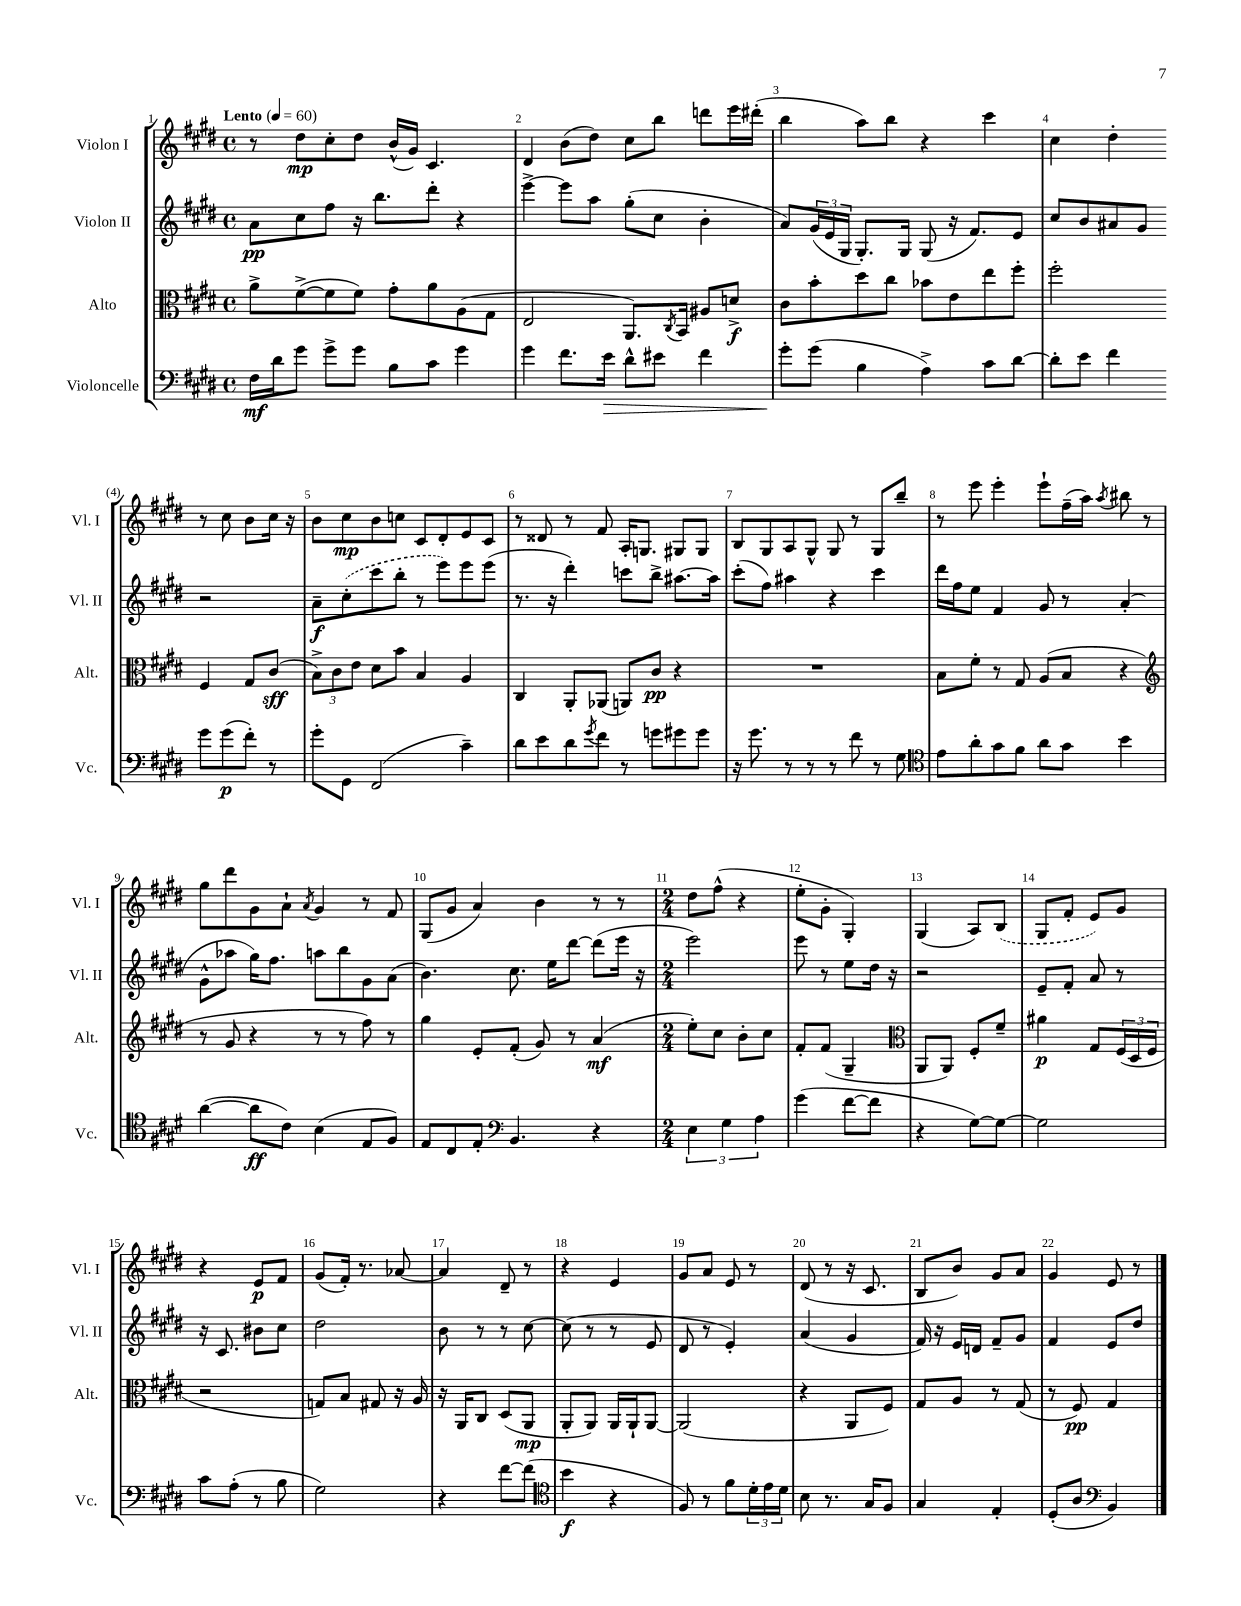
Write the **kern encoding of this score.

**kern	**dynam	**kern	**dynam	**kern	**dynam	**kern	**dynam
*part4	*part4	*part3	*part3	*part2	*part2	*part1	*part1
*staff4	*staff4	*staff3	*staff3	*staff2	*staff2	*staff1	*staff1
*I"Violoncelle	*	*I"Alto	*	*I"Violon II	*	*I"Violon I	*
*I'Vc.	*	*I'Alt.	*	*I'Vl. II	*	*I'Vl. I	*
*clefF4	*	*clefC3	*	*clefG2	*	*clefG2	*
*k[f#c#g#d#]	*	*k[f#c#g#d#]	*	*k[f#c#g#d#]	*	*k[f#c#g#d#]	*
*M4/4	*	*M4/4	*	*M4/4	*	*M4/4	*
*met(c)	*	*met(c)	*	*met(c)	*	*met(c)	*
*MM60	*	*MM60	*	*MM60	*	*MM60	*
=1	=1	=1	=1	=1	=1	=1	=1
!	!	!	!	!	!	!LO:TX:a:B:t=Lento	!
16F#\LL	mf	8a^\L	.	8a\L	pp	8r	.
16d#\J	.	.	.	.	.	.	.
8g#\J	.	([8f#^\	.	8cc#\	.	8dd#\L	mp
8g#^\L	.	8f#\]	.	8ff#\J	.	8cc#'\	.
8g#\J	.	8f#\J)	.	16r	.	8dd#\J	.
.	.	.	.	8.bb\L	.	.	.
8B\L	.	8g#'\L	.	.	.	(16b^^/LL	.
.	.	.	.	.	.	16g#/JJ)	.
8c#\J	.	8a\	.	8ddd#'\J	.	4.c#/	.
4g#\	.	(8A\	.	4r	.	.	.
.	.	8G#\J	.	.	.	.	.
=2	=2	=2	=2	=2	=2	=2	=2
4g#\	.	2E/	.	[4eee^\	.	4d#/	.
8.f#\L	.	.	.	8eee\L]	.	(8b\L	.
.	.	.	.	8aa\J	.	8dd#\J)	.
!	!LO:HP:b	!	!	!	!	!	!
16e\Jk	>	.	.	.	.	.	.
8d#^^\L	.	8.AA/L)	.	(8gg#'\L	.	8cc#\L	.
8e#X\J	.	.	.	8cc#\J	.	8bb\J	.
.	.	8qC#/	.	.	.	.	.
.	.	16BB/Jk	.	.	.	.	.
4f#\	.	8A#X/L	.	4b'\	.	8dddn\L	.
.	.	8dn^/J	f	.	.	16eee\L	.
.	.	.	.	.	.	(16ddd#X'\JJ	.
=3	=3	=3	=3	=3	=3	=3	=3
8g#'\L	.	8c#\L	.	8a/L)	.	4bb\	.
(8g#\J	]	8b'\	.	(24g#/L	.	.	.
.	.	.	.	24e/	.	.	.
.	.	.	.	24G#/JJ	.	.	.
4B\	.	8dd#\	.	8.G#'/L)	.	8aa\L)	.
.	.	8cc#\J	.	.	.	8bb\J	.
.	.	.	.	16G#/Jk	.	.	.
4A^\)	.	8b-X\L	.	(8G#/	.	4r	.
.	.	8e\	.	16r	.	.	.
.	.	.	.	8.f#/L)	.	.	.
8c#\L	.	8ee\	.	.	.	4ccc#\	.
[8d#\J	.	8ff#'\J	.	8e/J	.	.	.
=4	=4	=4	=4	=4	=4	=4	=4
8d#'\L]	.	2ff#'\	.	8cc#/L	.	4cc#\	.
8e\J	.	.	.	8b/	.	.	.
4f#\	.	.	.	8a#X/	.	4dd#'\	.
.	.	.	.	8g#/J	.	.	.
8g#\L	.	4F#/	.	2r	.	8r	.
(8g#\	p	.	.	.	.	8cc#\	.
8f#'\J)	.	8G#/L	.	.	.	8b\L	.
8r	.	(8c#/J	sff	.	.	16cc#\Jk	.
.	.	.	.	.	.	16r	.
!!LO:LB:g=z
=5	=5	=5	=5	=5	=5	=5	=5
8g#'\L	.	12B^\L)	.	8a~\L	f	8b\L	.
.	.	12c#\	.	.	.	.	.
8GG#\J	.	.	.	(8cc#'\	.	8cc#\	mp
.	.	12e\J	.	.	.	.	.
(2FF#/	.	8d#\L	.	8ccc#\	.	8b\	.
.	.	8b\J	.	8bb'\J	.	8ccn\J	.
.	.	4B/	.	8r	.	8c#/L	.
.	.	.	.	8eee\L)	.	8d#'/	.
4c#~\)	.	4A/	.	8eee\	.	8e/	.
.	.	.	.	(8eee\J	.	8c#/J	.
=6	=6	=6	=6	=6	=6	=6	=6
8d#\L	.	4C#/	.	8.r	.	8r	.
8e\	.	.	.	.	.	8d##X/	.
.	.	.	.	16r	.	.	.
8d#\	.	8AA'/L	.	4ddd#'\)	.	8r	.
8qg#/	.	.	.	.	.	.	.
8f#\J	.	(8AA-X/J	.	.	.	8f#/	.
8r	.	8AAn/L)	.	8cccn\L	.	16A'/KL	.
.	.	.	.	.	.	8.Gn/J	.
8gn\L	.	8c#/J	pp	8bb^\J	.	.	.
8g#X\	.	4r	.	[8.aa#X\L	.	8G#X/L	.
8g#\J	.	.	.	.	.	8G#/J	.
.	.	.	.	16aa#\Jk]	.	.	.
=7	=7	=7	=7	=7	=7	=7	=7
16r	.	1r	.	(8ccc#'\L	.	8B/L	.
8.g#\	.	.	.	.	.	.	.
.	.	.	.	8ff#\J)	.	8G#/	.
8r	.	.	.	4aa#X\	.	8A/	.
8r	.	.	.	.	.	8G#^^/J	.
8r	.	.	.	4r	.	8G#/	.
8f#\	.	.	.	.	.	8r	.
8r	.	.	.	4ccc#\	.	8G#/L	.
8G#\	.	.	.	.	.	8bb~/J	.
=8	=8	=8	=8	=8	=8	=8	=8
*clefC4	*	*	*	*	*	*	*
8e\L	.	8B\L	.	16ddd#\LL	.	8r	.
.	.	.	.	16ff#\J	.	.	.
8a'\	.	8f#'\J	.	8ee\J	.	8eee\	.
8g#\	.	8r	.	4f#/	.	4eee'\	.
8f#\J	.	8G#/	.	.	.	.	.
8a\L	.	(8A/L	.	8g#/	.	8eee`\L	.
8g#\J	.	8B/J	.	8r	.	(16ff#~\L	.
.	.	.	.	.	.	16aa\JJ)	.
.	.	.	.	.	.	8qaa/	.
4b\	.	4r	.	(4a'/	.	8bb#X\	.
.	.	.	.	.	.	8r	.
!!LO:LB:g=z
=9	=9	=9	=9	=9	=9	=9	=9
*	*	*clefG2	*	*	*	*	*
([4a\	.	8r	.	8g#^^\L	.	8gg#\L	.
.	.	8g#/	.	8aa-X\J	.	8ddd#\	.
8a\L]	ff	4r	.	16gg#\KL)	.	8g#\	.
.	.	.	.	8.ff#\J	.	.	.
8c#\J)	.	.	.	.	.	8a`\J	.
.	.	.	.	.	.	8qa/	.
(4B\	.	8r	.	8aan\L	.	4g#/	.
.	.	8r	.	8bb\	.	.	.
8E/L	.	8ff#\)	.	8g#\	.	8r	.
8F#/J)	.	8r	.	(8a\J	.	8f#/	.
=10	=10	=10	=10	=10	=10	=10	=10
8E/L	.	4gg#\	.	4.b\)	.	(8G#/L	.
8C#/	.	.	.	.	.	8g#/J	.
8E'/J	.	8e'/L	.	.	.	4a/)	.
*clefF4	*	*	*	*	*	*	*
4.BB/	.	(8f#'/J	.	8.cc#\	.	.	.
.	.	8g#/)	.	.	.	4b\	.
.	.	.	.	16ee\KL	.	.	.
.	.	8r	.	[8ddd#\J	.	.	.
4r	.	(4a/	mf	(8ddd#\L]	.	8r	.
.	.	.	.	16eee\Jk	.	8r	.
.	.	.	.	16r	.	.	.
=11	=11	=11	=11	=11	=11	=11	=11
*M2/4	*	*M2/4	*	*M2/4	*	*M2/4	*
6E\	.	8ee'\L)	.	2eee\)	.	8dd#\L	.
.	.	8cc#\J	.	.	.	(8ff#^^\J	.
6G#\	.	.	.	.	.	.	.
.	.	8b'\L	.	.	.	4r	.
6A\	.	.	.	.	.	.	.
.	.	8cc#\J	.	.	.	.	.
=12	=12	=12	=12	=12	=12	=12	=12
(4g#\	.	8f#'/L	.	8eee\	.	8ee'\L	.
.	.	(8f#/J	.	8r	.	8g#'\J	.
[8f#\L	.	4G#~/	.	8ee\L	.	4G#'/)	.
8f#\J]	.	.	.	16dd#\Jk	.	.	.
.	.	.	.	16r	.	.	.
=13	=13	=13	=13	=13	=13	=13	=13
*	*	*clefC3	*	*	*	*	*
4r	.	8AA/L	.	2r	.	(4G#/	.
.	.	8AA/J)	.	.	.	.	.
[8G#\L)	.	8F#'/L	.	.	.	8A/L)	.
8G#\J_	.	8f#~/J	.	.	.	(8B/J	.
=14	=14	=14	=14	=14	=14	=14	=14
2G#\]	.	4a#X\	p	8e~/L	.	8G#/L	.
.	.	.	.	8f#'/J	.	8f#'/J	.
.	.	8G#/L	.	8a/	.	8e/L)	.
.	.	(24F#/L	.	8r	.	8g#/J	.
.	.	24D#/	.	.	.	.	.
.	.	24F#/JJ	.	.	.	.	.
!!LO:LB:g=z
=15	=15	=15	=15	=15	=15	=15	=15
8c#\L	.	2r	.	16r	.	4r	.
.	.	.	.	8.c#/	.	.	.
(8A'\J	.	.	.	.	.	.	.
8r	.	.	.	8b#X\L	.	8e/L	p
8B\	.	.	.	8cc#\J	.	8f#/J	.
=16	=16	=16	=16	=16	=16	=16	=16
2G#\)	.	8Gn/L)	.	2dd#\	.	(8g#/L	.
.	.	8B/J	.	.	.	16f#'/Jk)	.
.	.	.	.	.	.	8.r	.
.	.	8G#X/	.	.	.	.	.
.	.	16r	.	.	.	[8a-X/	.
.	.	16A/	.	.	.	.	.
=17	=17	=17	=17	=17	=17	=17	=17
4r	.	16r	.	8b\	.	4a-/]	.
.	.	16AA/KL	.	.	.	.	.
.	.	8C#/J	.	8r	.	.	.
[8f#\L	.	(8D#/L	.	8r	.	8d#~/	.
(8f#\J]	.	8AA/J	mp	[8cc#\	.	8r	.
=18	=18	=18	=18	=18	=18	=18	=18
*clefC4	*	*	*	*	*	*	*
4b\	f	8AA'/L	.	(8cc#\]	.	4r	.
.	.	8AA/J)	.	8r	.	.	.
4r	.	16AA/LL	.	8r	.	4e/	.
.	.	16AA`/J	.	.	.	.	.
.	.	[8AA/J	.	8e/	.	.	.
=19	=19	=19	=19	=19	=19	=19	=19
8F#/)	.	(2AA/]	.	8d#/	.	8g#/L	.
8r	.	.	.	8r	.	8a/J	.
8f#\L	.	.	.	4e'/)	.	8e/	.
24d#'\L	.	.	.	.	.	8r	.
24e\	.	.	.	.	.	.	.
24d#\JJ	.	.	.	.	.	.	.
=20	=20	=20	=20	=20	=20	=20	=20
8B\	.	4r	.	(4a/	.	(8d#/	.
8.r	.	.	.	.	.	8r	.
.	.	8AA/L	.	4g#/	.	16r	.
16G#/KL	.	.	.	.	.	8.c#/	.
8F#/J	.	8F#/J)	.	.	.	.	.
=21	=21	=21	=21	=21	=21	=21	=21
4G#/	.	8G#/L	.	16f#/)	.	8B/L	.
.	.	.	.	16r	.	.	.
.	.	8A/J	.	16e/LL	.	8b/J)	.
.	.	.	.	16dn/JJ	.	.	.
4E'/	.	8r	.	8f#~/L	.	8g#/L	.
.	.	(8G#/	.	8g#/J	.	8a/J	.
=22	=22	=22	=22	=22	=22	=22	=22
(8D#'/L	.	8r	.	4f#/	.	4g#/	.
8A/J	.	8F#/)	pp	.	.	.	.
*clefF4	*	*	*	*	*	*	*
4BB/)	.	4G#/	.	8e/L	.	8e/	.
.	.	.	.	8dd#/J	.	8r	.
==	==	==	==	==	==	==	==
*-	*-	*-	*-	*-	*-	*-	*-
